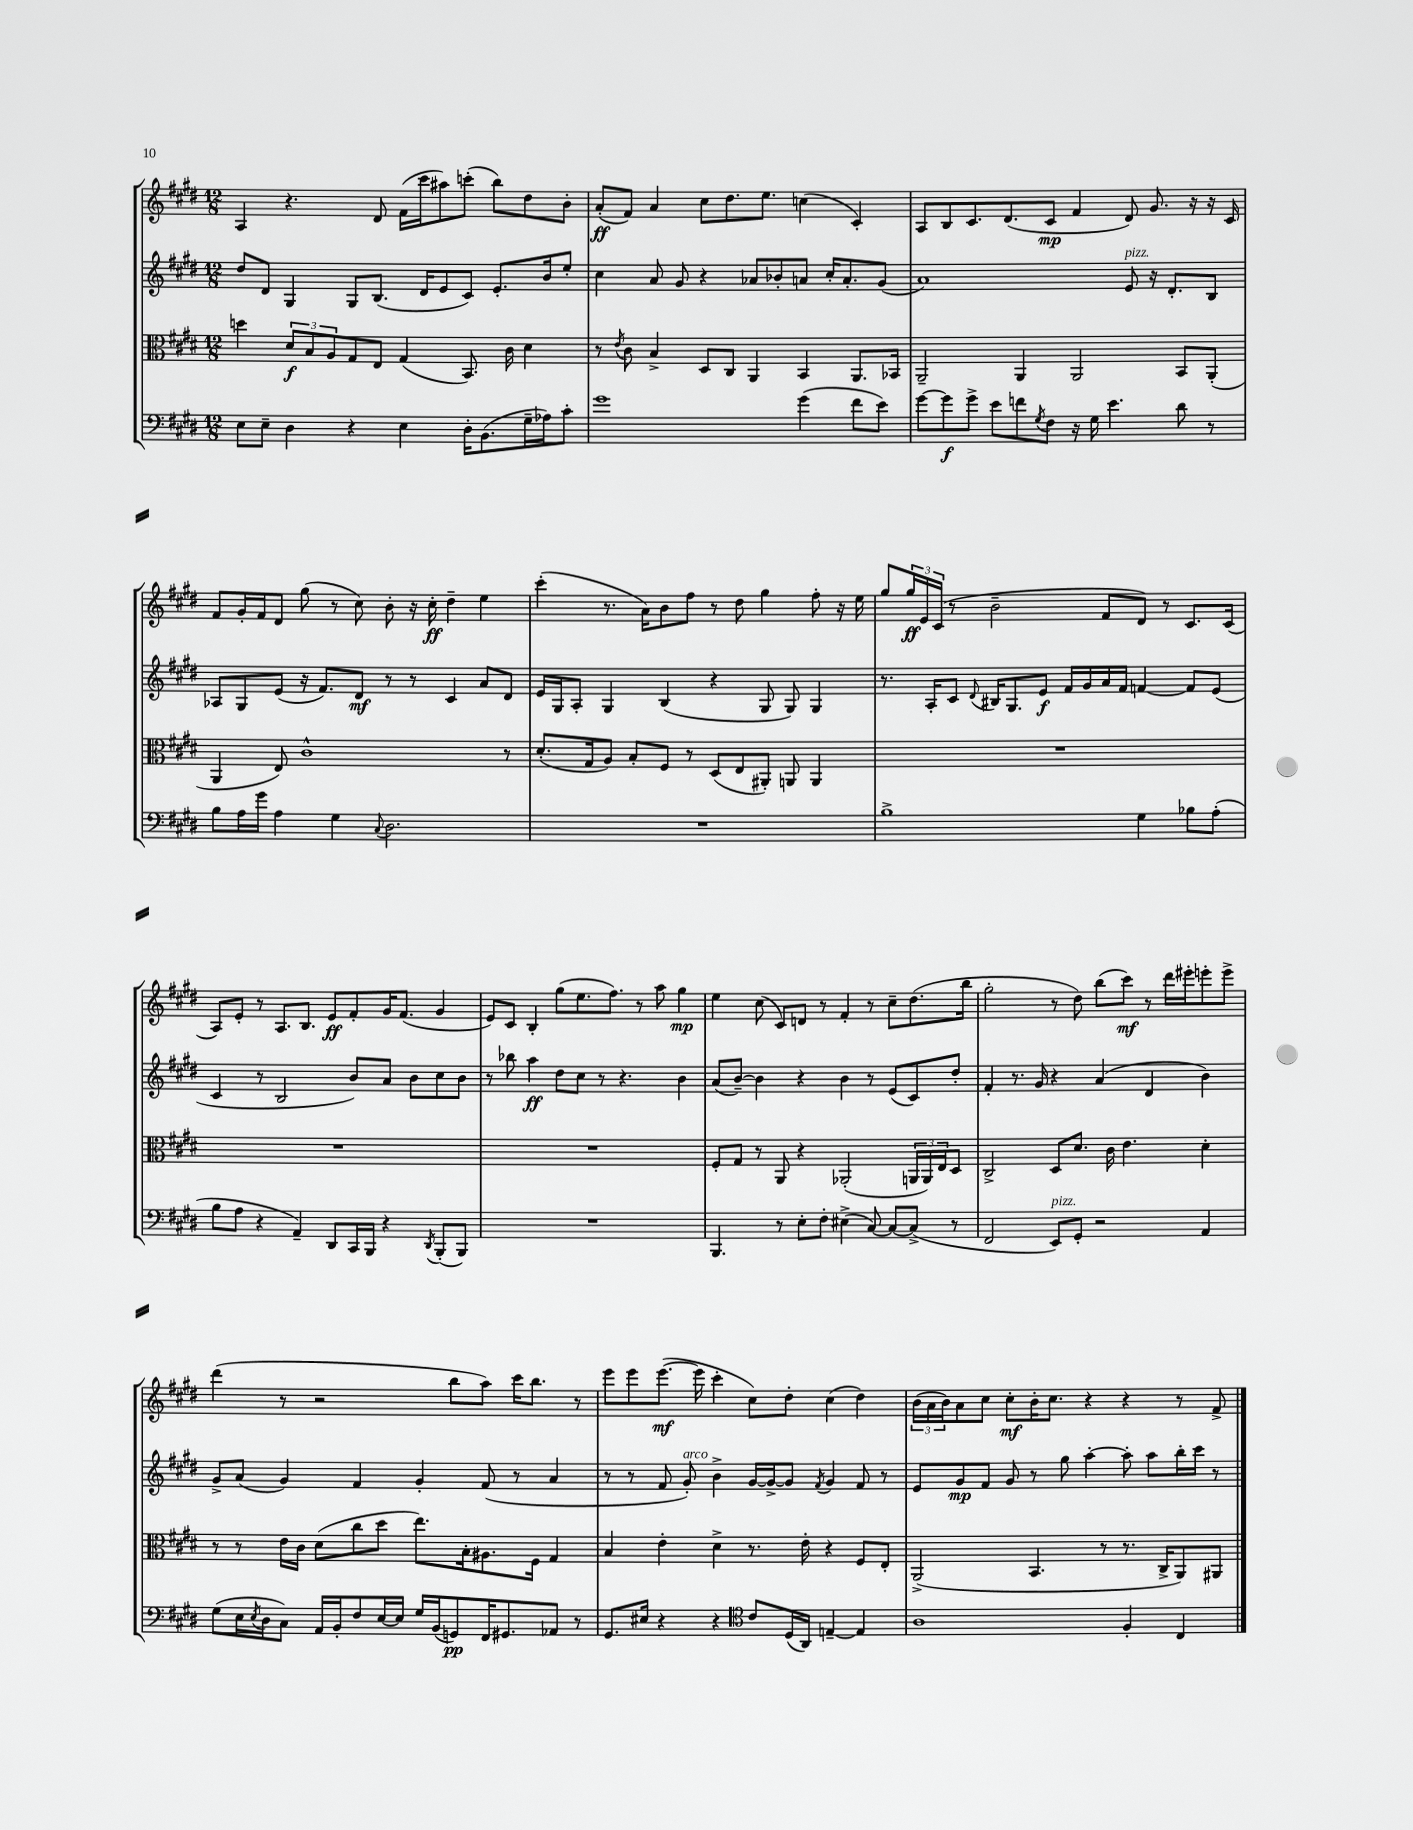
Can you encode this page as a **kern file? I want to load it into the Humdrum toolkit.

**kern	**dynam	**kern	**dynam	**kern	**dynam	**kern	**dynam
*part4	*part4	*part3	*part3	*part2	*part2	*part1	*part1
*staff4	*staff4	*staff3	*staff3	*staff2	*staff2	*staff1	*staff1
*clefF4	*	*clefC3	*	*clefG2	*	*clefG2	*
*k[f#c#g#d#]	*	*k[f#c#g#d#]	*	*k[f#c#g#d#]	*	*k[f#c#g#d#]	*
*M12/8	*	*M12/8	*	*M12/8	*	*M12/8	*
=74	=74	=74	=74	=74	=74	=74	=74
8E\L	.	4ddn\	.	8dd#/L	.	4A/	.
8E~\J	.	.	.	8d#/J	.	.	.
4D#\	.	12d#/L	f	4G#/	.	4.r	.
.	.	12B/	.	.	.	.	.
.	.	12A/	.	.	.	.	.
4r	.	8G#/	.	8G#/L	.	.	.
.	.	8E/J	.	(8.B/J	.	8d#/	.
4E\	.	(4G#/	.	.	.	(16f#\LL	.
.	.	.	.	16d#/KL	.	16ccc#\J	.
.	.	.	.	8e/	.	8aa#X\)	.
16D#'\KL	.	8.BB/)	.	8c#/J)	.	(8cccn'\J	.
(8.BB\	.	.	.	.	.	.	.
.	.	.	.	8.e'/L	.	8bb\L)	.
.	.	16c#\	.	.	.	.	.
16G#~\L	.	4d#\	.	.	.	8dd#\	.
16A-X\J)	.	.	.	16b/k	.	.	.
8c#'\J	.	.	.	8ee'/J	.	8b'\J	.
=75	=75	=75	=75	=75	=75	=75	=75
1g#	.	8r	.	4cc#\	.	(8a'/L	ff
.	.	8qe/	.	.	.	.	.
.	.	8c#\	.	.	.	8f#/J)	.
.	.	4B^/	.	8a/	.	4a/	.
.	.	.	.	8g#/	.	.	.
.	.	8D#/L	.	4r	.	8cc#\L	.
.	.	8C#/J	.	.	.	8.dd#\	.
.	.	4AA/	.	8a-X/L	.	.	.
.	.	.	.	.	.	8.ee\J	.
.	.	.	.	8b-X'/	.	.	.
(4g#\	.	4BB/	.	8an/J	.	(4ccn\	.
.	.	.	.	16cc#'/KL	.	.	.
.	.	.	.	8.a'/	.	.	.
8f#\L	.	8.AA/L	.	.	.	4c#'/)	.
8e\J)	.	.	.	(8g#/J	.	.	.
.	.	16BB-X/Jk	.	.	.	.	.
=76	=76	=76	=76	=76	=76	=76	=76
[8g#\L	.	2AA~/	.	1a)	.	8A/L	.
8g#\]	f	.	.	.	.	8B/	.
8g#^\J	.	.	.	.	.	8.c#/	.
8e\L	.	.	.	.	.	.	.
.	.	.	.	.	.	(8.d#/	.
8fn\	.	4AA/	.	.	.	.	.
8qG#/	.	.	.	.	.	.	.
8F#\J	.	.	.	.	.	8c#/J	mp
16r	.	2AA/	.	.	.	4f#/	.
16G#\	.	.	.	.	.	.	.
4.e\	.	.	.	.	.	.	.
!	!	!	!	!LO:TX:a:i:t=pizz.	!	!	!
.	.	.	.	8e/	.	8d#/)	.
.	.	.	.	16r	.	8.g#/	.
.	.	.	.	8.d#'/L	.	.	.
8d#\	.	8BB/L	.	.	.	.	.
.	.	.	.	.	.	16r	.
8r	.	(8AA'/J	.	8B/J	.	16r	.
.	.	.	.	.	.	16c#/	.
!!LO:LB:g=z
=77	=77	=77	=77	=77	=77	=77	=77
8B\L	.	4AA/	.	8A-X/L	.	8f#/L	.
16A\L	.	.	.	8G#/	.	16g#'/L	.
16g#\JJ	.	.	.	.	.	16f#/J	.
4A\	.	8E/)	.	(8e/J	.	8d#/J	.
.	.	1c#^^	.	16r	.	(8gg#\	.
.	.	.	.	8.f#/L)	.	.	.
4G#\	.	.	.	.	.	8r	.
.	.	.	.	8d#/J	mf	8cc#\)	.
8qqC#/	.	.	.	.	.	.	.
2.D#\	.	.	.	8r	.	8b'\	.
.	.	.	.	8r	.	16r	.
.	.	.	.	.	.	16cc#'\	ff
.	.	.	.	4c#/	.	4dd#~\	.
.	.	.	.	8a/L	.	4ee\	.
.	.	8r	.	8d#/J	.	.	.
=78	=78	=78	=78	=78	=78	=78	=78
1.r	.	(8.d#'/L	.	16e/LL	.	(4ccc#'\	.
.	.	.	.	16G#/J	.	.	.
.	.	.	.	8A'/J	.	.	.
.	.	16G#/k	.	.	.	.	.
.	.	8A/J)	.	4G#/	.	8.r	.
.	.	8B'/L	.	.	.	.	.
.	.	.	.	.	.	16a\KL)	.
.	.	8F#/J	.	(4B/	.	8b\	.
.	.	8r	.	.	.	8ff#\J	.
.	.	(8D#/L	.	4r	.	8r	.
.	.	8E/	.	.	.	8dd#\	.
.	.	8AA#X'/J)	.	8G#/	.	4gg#\	.
.	.	8AAn/	.	8G#/)	.	.	.
.	.	4AA/	.	4G#/	.	8ff#'\	.
.	.	.	.	.	.	16r	.
.	.	.	.	.	.	16ee\	.
=79	=79	=79	=79	=79	=79	=79	=79
1B^	.	1.r	.	8.r	.	8gg#/L	.
.	.	.	.	.	.	24gg#/L	ff
.	.	.	.	.	.	24e/	.
.	.	.	.	16A'/KL	.	.	.
.	.	.	.	.	.	(24c#/JJ	.
.	.	.	.	8c#/J	.	8r	.
.	.	.	.	8qqd#/	.	.	.
.	.	.	.	16B#X/KL	.	2b~\	.
.	.	.	.	8.G#/	.	.	.
.	.	.	.	8e/J	f	.	.
.	.	.	.	16f#/LL	.	.	.
.	.	.	.	16g#/	.	.	.
.	.	.	.	16a/	.	8f#/L	.
.	.	.	.	16f#/JJ	.	.	.
4G#\	.	.	.	[4fn/	.	8d#/J)	.
.	.	.	.	.	.	8r	.
8B-X\L	.	.	.	8f/L]	.	8.c#/L	.
(8A'\J	.	.	.	(8e/J	.	.	.
.	.	.	.	.	.	(16c#/Jk	.
!!LO:LB:g=z
=80	=80	=80	=80	=80	=80	=80	=80
8B\L	.	1.r	.	4c#/	.	8A/L)	.
8A\J	.	.	.	.	.	8e'/J	.
4r	.	.	.	8r	.	8r	.
.	.	.	.	2B/	.	8.A/L	.
4AA~/)	.	.	.	.	.	.	.
.	.	.	.	.	.	8.B/J	.
8DD#/L	.	.	.	.	.	8e/L	ff
16CC#/L	.	.	.	8b/L)	.	8f#'/	.
16BBB/JJ	.	.	.	.	.	.	.
4r	.	.	.	8a/J	.	16g#/K	.
.	.	.	.	.	.	(8.f#/J	.
.	.	.	.	8b\L	.	.	.
8qDD#/	.	.	.	.	.	.	.
(8BBB'/L	.	.	.	8cc#\	.	4g#/	.
8BBB/J)	.	.	.	8b\J	.	.	.
=81	=81	=81	=81	=81	=81	=81	=81
1.r	.	1.r	.	8r	.	8e/L)	.
.	.	.	.	8bb-X\	.	8c#/J	.
.	.	.	.	4aa\	ff	4B'/	.
.	.	.	.	8dd#\L	.	(8gg#\L	.
.	.	.	.	8cc#\J	.	8.ee\	.
.	.	.	.	8r	.	.	.
.	.	.	.	.	.	8.ff#\J)	.
.	.	.	.	4.r	.	.	.
.	.	.	.	.	.	8r	.
.	.	.	.	.	.	8aa\	.
.	.	.	.	4b\	.	4gg#\	mp
=82	=82	=82	=82	=82	=82	=82	=82
4.BBB/	.	8F#'/L	.	(8a/L	.	4ee\	.
.	.	8G#/J	.	[8b~/J)	.	.	.
.	.	8r	.	4b\]	.	(8cc#\	.
8r	.	8AA/	.	.	.	8c#/L)	.
8E'\L	.	4r	.	4r	.	8dn/J	.
8F#'\J	.	.	.	.	.	8r	.
(4E#X^\	.	(2AA-X'/	.	4b\	.	4f#'/	.
[8C#/)	.	.	.	8r	.	8r	.
8C#/L_	.	.	.	(8e/L	.	8cc#~\L	.
(8C#^/J]	.	24AAn/LL	.	8c#/)	.	(8.dd#\	.
.	.	24AA/)	.	.	.	.	.
.	.	24E/J	.	.	.	.	.
8r	.	8D#/J	.	8dd#'/J	.	.	.
.	.	.	.	.	.	16bb\Jk	.
=83	=83	=83	=83	=83	=83	=83	=83
2FF#/	.	2C#^/	.	4f#'/	.	2gg#'\	.
.	.	.	.	8.r	.	.	.
.	.	.	.	16g#/	.	.	.
!LO:TX:a:i:t=pizz.	!	!	!	!	!	!	!
8EE/L)	.	8D#/L	.	4r	.	8r	.
8GG#'/J	.	8.d#/J	.	.	.	8dd#\)	.
2r	.	.	.	(4a/	.	(8bb\L	.
.	.	16c#\	.	.	.	.	.
.	.	4.e\	.	.	.	8ccc#\J)	mf
.	.	.	.	4d#/	.	8r	.
.	.	.	.	.	.	16ddd#\LL	.
.	.	.	.	.	.	16eee#X'\J	.
4AA/	.	4d#'\	.	4b\)	.	8eeen'\	.
.	.	.	.	.	.	8eee^\J	.
!!LO:LB:g=z
=84	=84	=84	=84	=84	=84	=84	=84
(8G#\L	.	8r	.	8g#^/L	.	(4ddd#\	.
16E\L	.	8r	.	(8a/J	.	.	.
8qE/	.	.	.	.	.	.	.
16D#\J	.	.	.	.	.	.	.
8C#\J)	.	16e\LL	.	4g#/)	.	8r	.
.	.	16c#\JJ	.	.	.	.	.
16AA/LL	.	(8d#\L	.	.	.	2r	.
16BB'/J	.	.	.	.	.	.	.
8F#/	.	8cc#\	.	4f#/	.	.	.
[16E/L	.	8dd#\J	.	.	.	.	.
16E/JJ]	.	.	.	.	.	.	.
16G#/LL	.	8.ee\L)	.	4g#'/	.	.	.
(16BB/J	.	.	.	.	.	.	.
8GGn/)	pp	.	.	.	.	8bb\L	.
.	.	16B'\k	.	.	.	.	.
16FF#/K	.	8.A#X\	.	(8f#/	.	8aa\J)	.
8.GG#X/	.	.	.	.	.	.	.
.	.	.	.	8r	.	16ccc#\KL	.
.	.	16F#\Jk	.	.	.	8.bb\J	.
8AA-X/J	.	4G#/	.	4a/	.	.	.
8r	.	.	.	.	.	8r	.
=85	=85	=85	=85	=85	=85	=85	=85
8.GG#/L	.	4B/	.	8r	.	8eee\L	.
.	.	.	.	8r	.	8eee\	.
16E#X/Jk	.	.	.	.	.	.	.
4r	.	4e'\	.	8f#/	.	([8.eee\J	mf
!	!	!	!	!LO:TX:a:i:t=arco	!	!	!
.	.	.	.	8g#'/)	.	.	.
.	.	.	.	.	.	16eee\]	.
4r	.	4d#^\	.	4b^\	.	4ccc#'\	.
*clefC4	*	*	*	*	*	*	*
8c#/L	.	8.r	.	[16g#/LL	.	8cc#\L)	.
.	.	.	.	16g#^/J_	.	.	.
(16D#/L	.	.	.	8g#/J]	.	8dd#'\J	.
16AA/JJ)	.	16e'\	.	.	.	.	.
.	.	.	.	8qf#/	.	.	.
[4En~/	.	4r	.	4g#/	.	(4cc#\	.
4E/]	.	8F#/L	.	8f#/	.	4dd#\)	.
.	.	8E'/J	.	8r	.	.	.
=86	=86	=86	=86	=86	=86	=86	=86
1A	.	(2AA^/	.	8e/L	.	(24b\LL	.
.	.	.	.	.	.	24a\	.
.	.	.	.	.	.	24b\J)	.
.	.	.	.	8g#/	mp	8a\	.
.	.	.	.	8f#/J	.	8cc#\J	.
.	.	.	.	8g#/	.	8cc#'\L	mf
.	.	4.BB/	.	8r	.	16b'\K	.
.	.	.	.	.	.	8.cc#\J	.
.	.	.	.	8gg#\	.	.	.
.	.	.	.	[4aa'\	.	4r	.
.	.	8r	.	.	.	.	.
4F#'/	.	8.r	.	8aa'\]	.	4r	.
.	.	.	.	8aa\L	.	.	.
.	.	16C#^/KL	.	.	.	.	.
4C#/	.	8AA/)	.	16bb'\L	.	8r	.
.	.	.	.	16ccc#\JJ	.	.	.
.	.	8AA#X/J	.	8r	.	8f#^/	.
==	==	==	==	==	==	==	==
*-	*-	*-	*-	*-	*-	*-	*-
